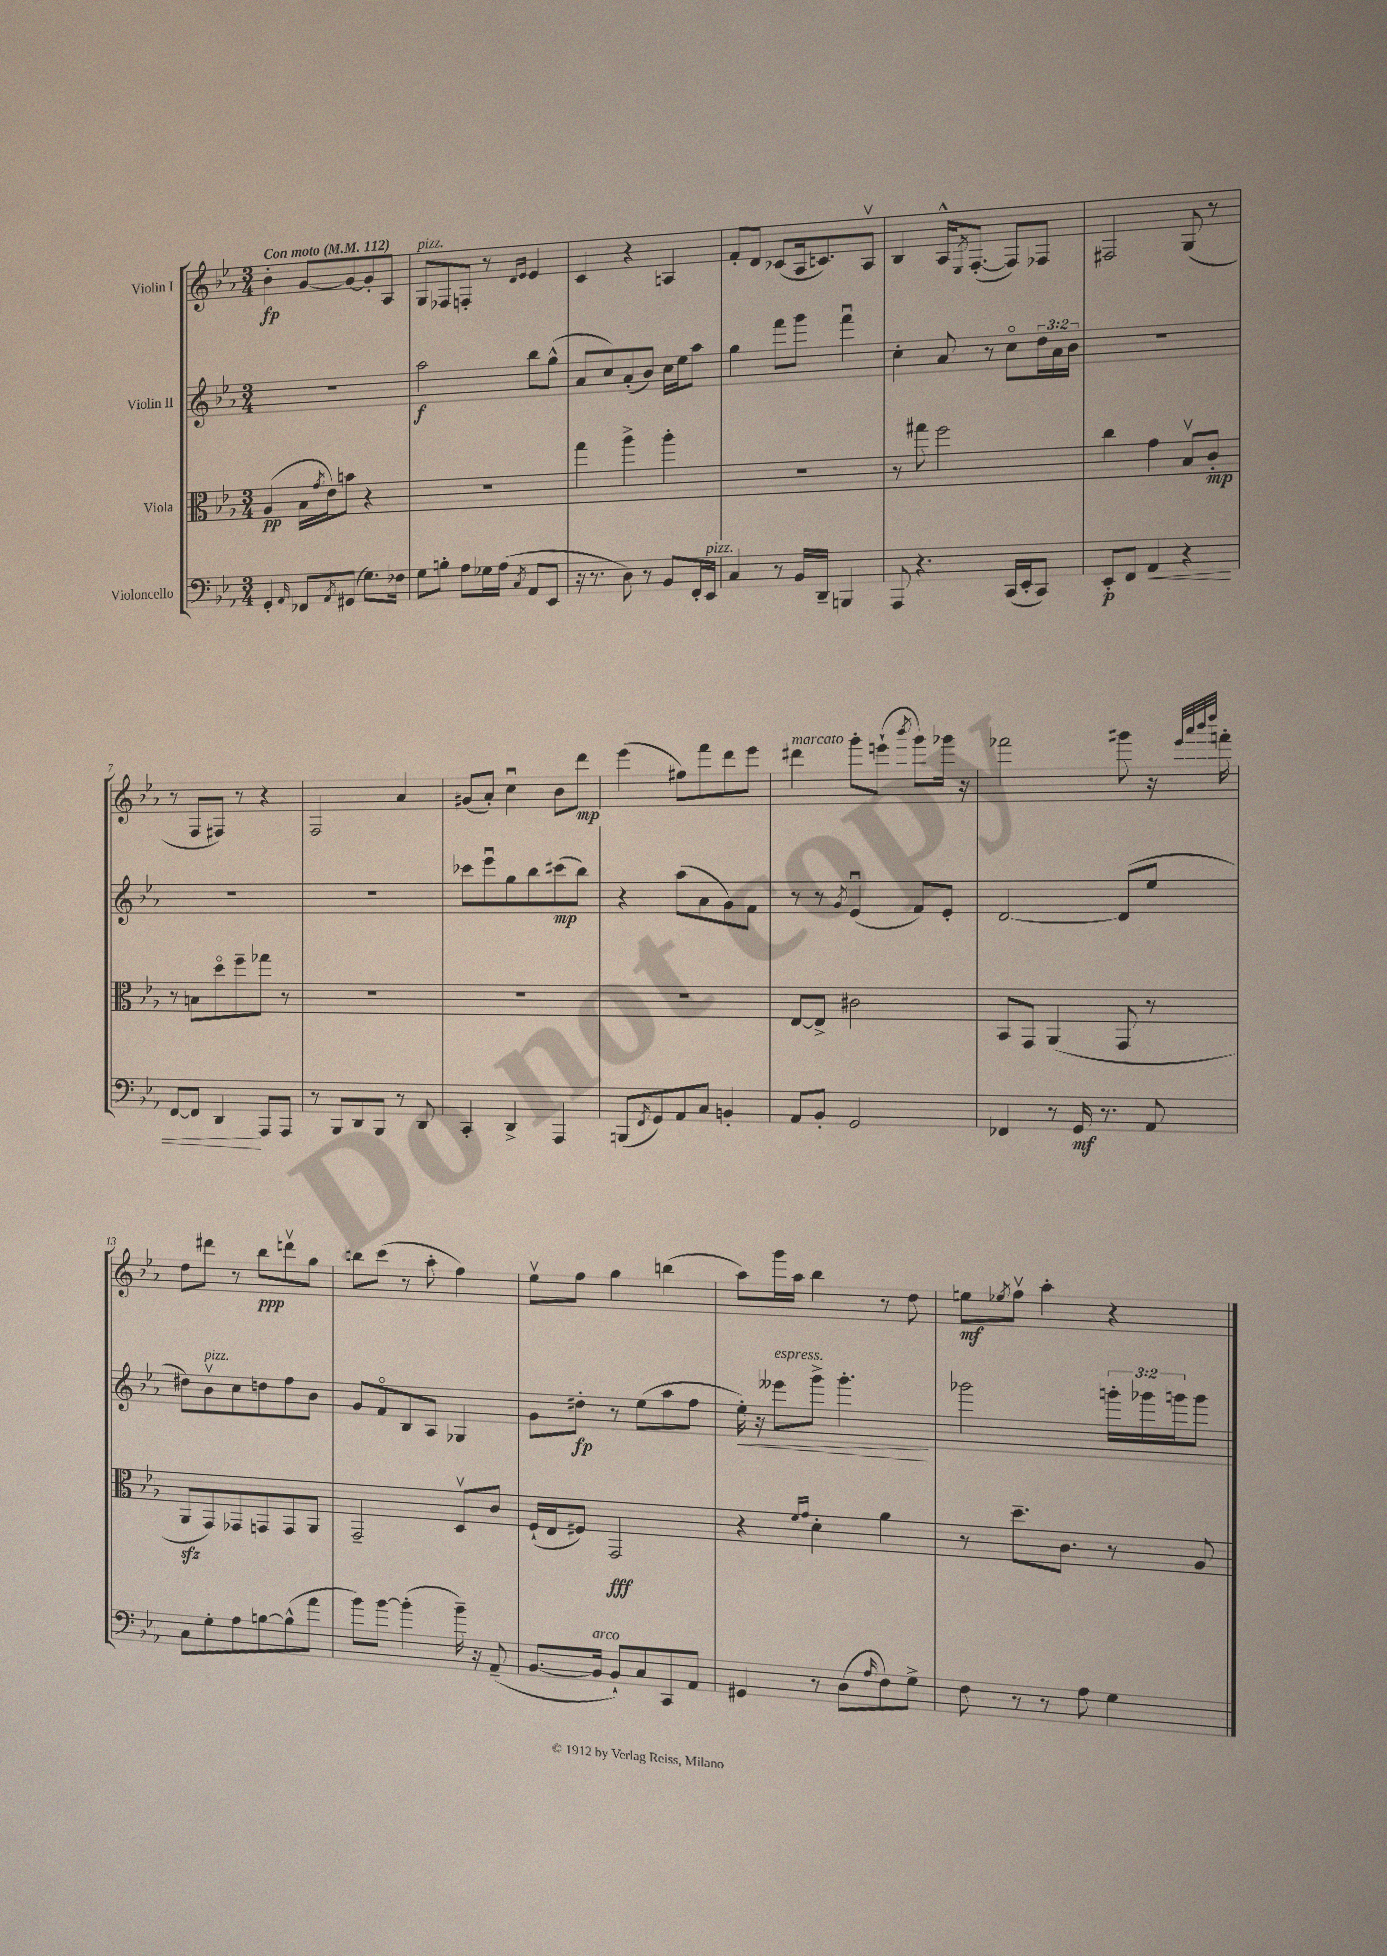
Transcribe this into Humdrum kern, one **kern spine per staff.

**kern	**dynam	**kern	**dynam	**kern	**dynam	**kern	**dynam
*part4	*part4	*part3	*part3	*part2	*part2	*part1	*part1
*staff4	*staff4	*staff3	*staff3	*staff2	*staff2	*staff1	*staff1
*I"Violoncello	*	*I"Viola	*	*I"Violin II	*	*I"Violin I	*
*clefF4	*	*clefC3	*	*clefG2	*	*clefG2	*
*k[b-e-a-]	*	*k[b-e-a-]	*	*k[b-e-a-]	*	*k[b-e-a-]	*
*M3/4	*	*M3/4	*	*M3/4	*	*M3/4	*
*MM112	*	*MM112	*	*MM112	*	*MM112	*
=1	=1	=1	=1	=1	=1	=1	=1
!	!	!	!	!	!	!LO:TX:a:B:t=Con moto	!
4GG'/	.	(4A-/	pp	2.r	.	4b-'\	fp
16qqAA-/	.	.	.	.	.	.	.
8FF-X/L	.	16B-\LL	.	.	.	[8g/L	.
.	.	8qg/	.	.	.	.	.
.	.	16e-\J)	.	.	.	.	.
8qAA-/	.	.	.	.	.	.	.
(8GG#X/J	.	8bn\J	.	.	.	8g/_	.
8.G\L)	.	4r	.	.	.	8g'/]	.
.	.	.	.	.	.	8A-/J	.
16F-X\Jk	.	.	.	.	.	.	.
=2	=2	=2	=2	=2	=2	=2	=2
!	!	!	!	!	!	!LO:TX:a:i:t=pizz.	!
8G\L	.	2.r	.	2aa-\	f	8G/L	.
8Bn'\J	.	.	.	.	.	8F-X/	.
8A-\L	.	.	.	.	.	8Fn'/J	.
16G-X\L	.	.	.	.	.	8r	.
(16A-\JJ	.	.	.	.	.	.	.
.	.	.	.	.	.	16qqd/LL	.
8qC/	.	.	.	.	.	16qqe-/JJ	.
8AA-/L	.	.	.	8bb-\L	.	4e-/	.
8EE-/J	.	.	.	(8gg^^\J	.	.	.
=3	=3	=3	=3	=3	=3	=3	=3
16r	.	4gg\	.	8a-/L	.	4c/	.
8.r	.	.	.	.	.	.	.
.	.	.	.	8cc/)	.	.	.
8D\)	.	4aa-^\	.	(8a-'/	.	4r	.
8r	.	.	.	8b-/J)	.	.	.
8BB-/L	.	4aa-'\	.	16cc\LL	.	4An/	.
.	.	.	.	16ee-\J	.	.	.
16FF'/L	.	.	.	8aa-\J	.	.	.
!LO:TX:a:i:t=pizz.	!	!	!	!	!	!	!
16EE-/JJ	.	.	.	.	.	.	.
=4	=4	=4	=4	=4	=4	=4	=4
4C/	.	2.r	.	4gg\	.	8f'/L	.
.	.	.	.	.	.	8d/J	.
8r	.	.	.	8fff\L	.	(8c-X/L	.
16BB-/LL	.	.	.	8ggg\J	.	16A-/k	.
16DD~/JJ	.	.	.	.	.	8.cn/)	.
4BBBn/	.	.	.	4fffu\	.	.	.
.	.	.	.	.	.	8A-v/J	.
=5	=5	=5	=5	=5	=5	=5	=5
8AAA-/	.	8r	.	4cc'\	.	4B-/	.
4.r	.	8gg#X\	.	.	.	.	.
.	.	2ff\	.	8a-/	.	16A-^^/KL	.
.	.	.	.	.	.	8qE-/	.
.	.	.	.	.	.	([8.F'/J	.
.	.	.	.	8r	.	.	.
(16CC/LL	.	.	.	8cc\L	.	8F/L])	.
16EE-'/J	.	.	.	.	.	.	.
8CC/J)	.	.	.	24dd\L	.	8F-X/J	.
.	.	.	.	24a-\	.	.	.
.	.	.	.	24b-\JJ	.	.	.
=6	=6	=6	=6	=6	=6	=6	=6
8EE-'/L	p	4cc\	.	2.r	.	2F#X/	.
8FF/J	.	.	.	.	.	.	.
!	!LO:HP:b	!	!	!	!	!	!
4AA-/	<	4g\	.	.	.	.	.
4r	.	8B-v/L	.	.	.	(8G/	.
.	.	8c'/J	mp	.	.	8r	.
!!LO:LB:g=z
=7	=7	=7	=7	=7	=7	=7	=7
[8FF/L	.	8r	.	2.r	.	8r	.
8FF/J]	.	8Bn\L	.	.	.	8F/L	.
4DD/	.	8dd\	.	.	.	8F#X/J)	.
.	.	8ff~\	.	.	.	8r	.
8AAA-/L	[	8gg-X\J	.	.	.	4r	.
8AAA-/J	.	8r	.	.	.	.	.
=8	=8	=8	=8	=8	=8	=8	=8
8r	.	2.r	.	2.r	.	2F/	.
8BBB-/L	.	.	.	.	.	.	.
8DD/	.	.	.	.	.	.	.
8BBB-/J	.	.	.	.	.	.	.
8r	.	.	.	.	.	4a-/	.
8DD/	.	.	.	.	.	.	.
=9	=9	=9	=9	=9	=9	=9	=9
4CC'/	.	2.r	.	8ccc-X\L	.	(8g#X/L	.
.	.	.	.	8eee-u\	.	8a-'/J)	.
4DD^/	.	.	.	8gg\	.	4ccu\	.
.	.	.	.	8bb-\	.	.	.
4AAA-/	.	.	.	(8ccc#X\	mp	8b-\L	.
.	.	.	.	8bb-\J)	.	8ddd\J	mp
=10	=10	=10	=10	=10	=10	=10	=10
(8BBBn/L	.	2.r	.	4r	.	(4eee-\	.
8qFF/	.	.	.	.	.	.	.
8GG/)	.	.	.	.	.	.	.
8AA-/	.	.	.	(8aa-\L	.	8ff#X\L)	.
8C/J	.	.	.	8a-\	.	8fff\	.
4BBn'/	.	.	.	8g\)	.	8ddd\	.
.	.	.	.	8f\J	.	8eee-\J	.
=11	=11	=11	=11	=11	=11	=11	=11
!	!	!	!	!	!	!LO:TX:a:i:t=marcato	!
8AA-/L	.	[8E-/L	.	8r	.	4ddd#X\	.
8BB-'/J	.	8E-^/J]	.	8r	.	.	.
.	.	.	.	8qg/	.	.	.
2GG/	.	2c#X\	.	(4e-u/	.	8ggg'\L	.
.	.	.	.	.	.	(8eeen`\J	.
.	.	.	.	.	.	8qbbb-/	.
.	.	.	.	8f/L)	.	8ggg\L)	.
.	.	.	.	8e-'/J	.	16ggg-X\Jk	.
.	.	.	.	.	.	16r	.
=12	=12	=12	=12	=12	=12	=12	=12
4FF-X/	.	8BB-/L	.	[2d/	.	2fff-X\	.
.	.	8GG/J	.	.	.	.	.
8r	.	(4AA-/	.	.	.	.	.
16GG/	mf	.	.	.	.	.	.
8.r	.	.	.	.	.	.	.
.	.	8GG/	.	(8d/L]	.	8ggg#X\	.
8AA-/	.	8r	.	8ee-/J	.	16r	.
.	.	.	.	.	.	32qqeee-/LLL	.
.	.	.	.	.	.	32qqaaa-/	.
.	.	.	.	.	.	32qqbbb-/	.
.	.	.	.	.	.	32qqdddd/JJJ	.
.	.	.	.	.	.	16fffn'\	.
!!LO:LB:g=z
=13	=13	=13	=13	=13	=13	=13	=13
8C\L	.	8AA-zz/L	.	8dd#X\L)	.	8dd\L	.
!	!	!	!	!LO:TX:a:i:t=pizz.	!	!	!
8G'\	.	8GG/)	.	8b-v\	.	8ddd#X\J	.
8A-\	.	8GG-X/	.	8cc\	.	8r	.
[8Bn\	.	8GGn/	.	8ddn\	.	8bb-\L	ppp
(8B^^\]	.	8GG/	.	8ff\	.	8dddnv\	.
8a-\J	.	8AA-/J	.	8b-\J	.	8gg\J	.
=14	=14	=14	=14	=14	=14	=14	=14
8b-\L)	.	2GG~/	.	8g/L	.	8bbn\L	.
[8b-\J	.	.	.	8f/	.	(8ccc\J	.
(4b-'\]	.	.	.	8B-/	.	8r	.
.	.	.	.	8A-/J	.	8aa-'\	.
16b-~\)	.	8Dv/L	.	4G-X/	.	4ff\)	.
16r	.	.	.	.	.	.	.
(8AA-~/	.	8c/J	.	.	.	.	.
=15	=15	=15	=15	=15	=15	=15	=15
[8.BB-/L	.	(16F`/LL	.	8g\L	.	8ee-v\L	.
.	.	16E-/J	.	.	.	.	.
.	.	8F#X/J)	.	8dd#X'\J	fp	8ff\J	.
!LO:TX:a:i:t=arco	!	!	!	!	!	!	!
16BB-/Jk]	.	.	.	.	.	.	.
8BB-`/L)	.	2GG/	fff	8r	.	4gg\	.
8C/	.	.	.	(8ee-\L	.	.	.
8CC/	.	.	.	8aa-\	.	(4bbn\	.
8AA-/J	.	.	.	8ff\J	.	.	.
=16	=16	=16	=16	=16	=16	=16	=16
!	!	!	!	!	!LO:HP:b	!	!
4GG#X/	.	4r	.	16ee-'\)	<	8aa-\L)	.
.	.	.	.	16r	.	.	.
!	!	!	!	!LO:TX:a:i:t=espress.	!	!	!
.	.	.	.	8eee--X\L	.	16ggg\L	.
.	.	.	.	.	.	16aa-\JJ	.
.	.	16qqf/LL	.	.	.	.	.
.	.	16qqg/JJ	.	.	.	.	.
8r	.	4d'\	.	8ggg^\J	.	4bb-\	.
(8D\L	.	.	.	4.ggg'\	.	.	.
16qqA-/	.	.	.	.	.	.	.
8F\)	.	4a-\	.	.	.	8r	.
8G^\J	.	.	.	.	.	8dd\	.
.	.	.	.	.	[	.	.
=17	=17	=17	=17	=17	=17	=17	=17
8F\	.	8r	.	2ggg-X\	.	8een\L	mf
.	.	.	.	.	.	8qee-X/	.
8r	.	8.dd~\L	.	.	.	8ffv\J	.
8r	.	.	.	.	.	4aa-'\	.
.	.	8.c\J	.	.	.	.	.
8A-\	.	.	.	.	.	.	.
4G\	.	8r	.	24gggn'\LL	.	4r	.
.	.	.	.	24ggg-X\	.	.	.
.	.	.	.	24gggn\J	.	.	.
.	.	8A-/	.	8ggg\J	.	.	.
==	==	==	==	==	==	==	==
*-	*-	*-	*-	*-	*-	*-	*-
